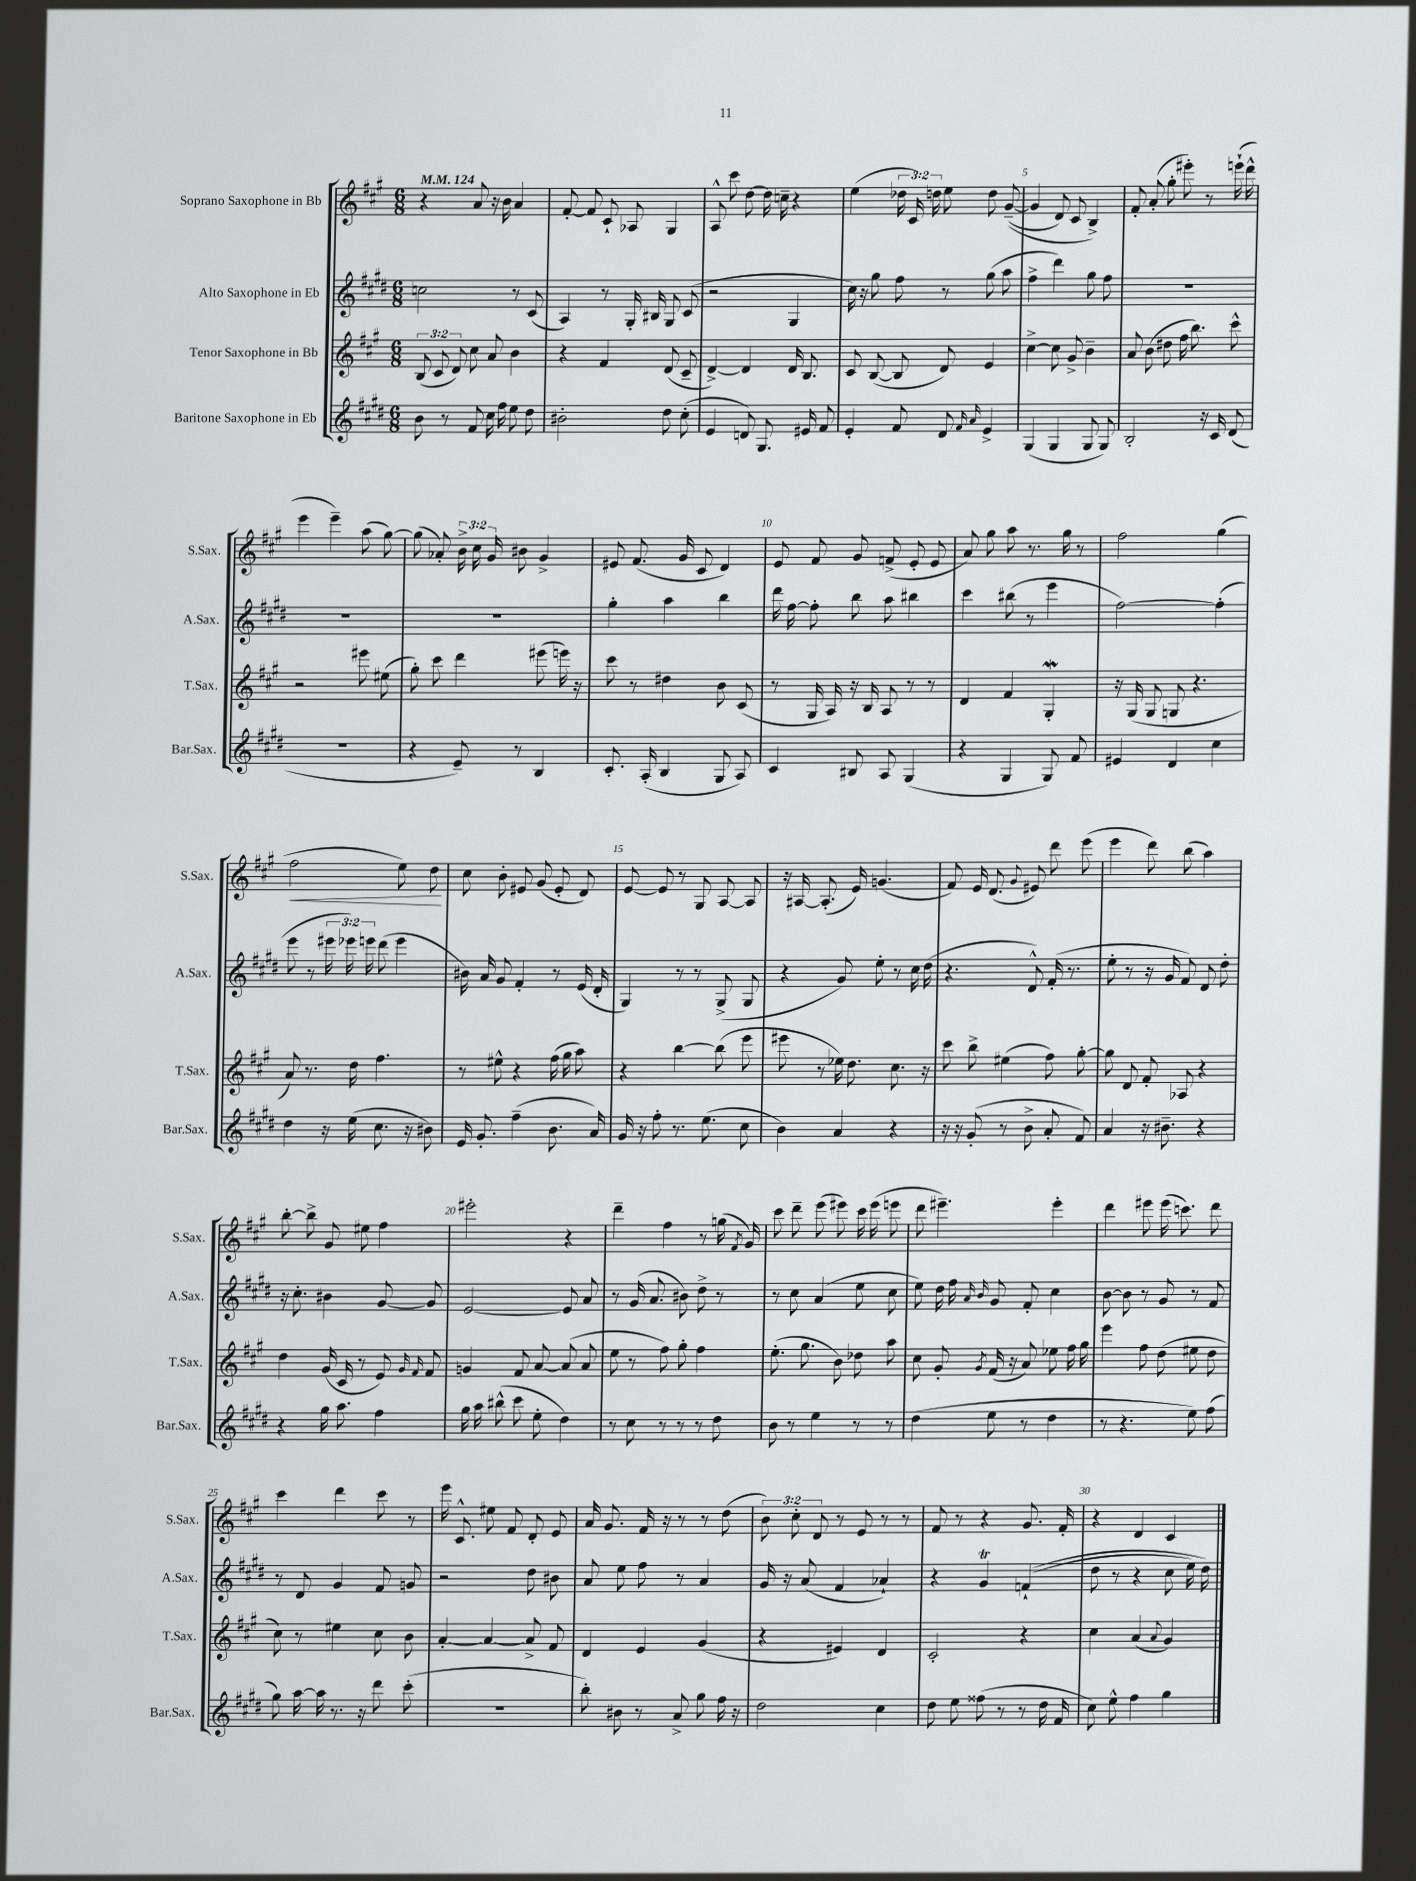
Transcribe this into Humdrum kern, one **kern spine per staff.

**kern	**kern	**kern	**kern
*staff4	*staff3	*staff2	*staff1
*clefG2	*clefG2	*clefG2	*clefG2
*k[f#c#g#d#]	*k[f#c#g#]	*k[f#c#g#d#]	*k[f#c#g#]
*M6/8	*M6/8	*M6/8	*M6/8
*MM124	*MM124	*MM124	*MM124
8b	(12B	2cc	4r
.	12c#	.	.
8r	.	.	.
.	12d)	.	.
8f#	8cc#	.	8a
16cc#	8a	.	16r
16ff#	.	.	16b
8ee	4b	8r	4a
8dd#	.	(8c#	.
=	=	=	=
2b#'	4r	4A)	[8f#'
.	.	.	8f#]
.	4f#	8r	8c#`
.	.	16G#'	8A-
.	.	16B#	.
8dd#	(8d	8G#	4G#
(8cc#'	8c#~	(8c#	.
=	=	=	=
4e	[4d^)	2r	8A^^
.	.	.	8ccc#
8d)	4d]	.	[8dd
8.G#	.	.	16dd]
.	.	.	16cc~
.	16d	4G#	4r
16e#	8.B	.	.
8f#	.	.	.
=	=	=	=
4e'	8c#	16cc#)	(4ee
.	.	16r	.
.	([8B	8gg#	.
8f#	8B]	8ff#	24dd-
.	.	.	24c#)
.	.	.	24dd
8d#	8d)	8r	8ee
16qqf#	.	.	.
16qqa	.	.	.
4e^	4e	(8gg#	8dd
.	.	8aa	&(([8g#~
=	=	=	=
(4G#	[4cc#^	4ff#^	4g#]
4G#	8cc#]	4ddd#)	8d)
.	8g#^	.	8c#
8G#	4b~	8gg#	4B^&)
8G#)	.	8ff#	.
=	=	=	=
2B'	8a	2.r	8f#'
.	(8b	.	(8a'
.	8dd#	.	8gg#'
.	16ff#	.	8eee#')
.	8.bb)	.	.
16r	.	.	8r
16c#	.	.	.
(8d#	8ccc#^^	.	(16eee`
.	.	.	16ddd^^
=	=	=	=
2.r	2r	2.r	4eee
.	.	.	4eee~)
.	8eee#	.	(8aa
.	(8ee#	.	[8gg#)
=	=	=	=
4r	8gg#')	2.r	(8gg#]
.	8ccc#	.	8a-')
8e~)	4ddd	.	24b^
.	.	.	24cc#
.	.	.	24g#
8r	.	.	8b#
4B	(8eee#	.	4g#^
.	16eee)	.	.
.	16r	.	.
=	=	=	=
8.c#'	8ccc#	4gg#'	8e#
.	8r	.	(8.f#
(16A'	.	.	.
4B	4dd#	4aa	.
.	.	.	16g#
.	.	.	8c#
8G#	8b	4bb	4d)
8A)	(8c#	.	.
=	=	=	=
4c#	8r	16ddd#	8e
.	.	[16ff#	.
.	16G#	8ff#']	8f#
.	16A)	.	.
8B#	16r	8bb	8g#
.	16B	.	.
8A	8A	8aa	(8f^
(4G#	8r	4bb#	8e'
.	8r	.	8e
=	=	=	=
4r	4d	4ccc#	8a)
.	.	.	8gg#
4G#	4f#	(8bb#	8aa
.	.	8r	8.r
8G#)	4G#'	4eee	.
.	.	.	16gg#
8f#	.	.	8r
=	=	=	=
4e#	16r	[2ff#)	2ff#
.	(16G#	.	.
.	8G#	.	.
4d#	8G	.	.
.	4.r	.	.
4cc#	.	(4ff#']	(4gg#
=	=	=	=
4dd#	8a)	8eee	2ff#
.	8.r	8r	.
16r	.	24eee#	.
.	.	24eee-)	.
(16ee	16dd	.	.
.	.	24eee	.
8.cc#	4.ff#	(8ddd#	.
.	.	4eee	8ee)
16r	.	.	.
8b#)	.	.	8dd
=	=	=	=
16e	8r	16b#)	8cc#
8.g#'	.	16a	.
.	8ee#^^	8g#	8b'
(4ff#~	4r	4f#'	8e#
.	.	.	(8g#
8.b	(16ff#	8r	8e#'
.	16gg#	.	.
.	8aa)	(16e	8d)
16a)	.	16d#'	.
=	=	=	=
16g#	4r	4G#)	[8e
16r	.	.	.
8ff#'	.	.	8e]
8.r	[4bb	8r	8r
.	.	8r	8G#
(8.ee	.	.	.
.	(8bb]	(8G#^	[8A
8cc#	8eee	8G#	8A]
=	=	=	=
4b)	8eee#	4r	16r
.	.	.	[16A#
.	8r	.	(8.A#']
4a	16ee-)	8g#)	.
.	8.dd	.	16e)
.	.	8ee'	(4.g
4r	8.cc#	8r	.
.	.	16cc#	.
.	16r	(16dd#	.
=	=	=	=
16r	8ccc#	4.r	8f#)
16r	.	.	.
(8g#'	8bb^	.	16e
.	.	.	(8.d
8r	(4ee#	.	.
.	.	.	8qqg#
8b^	.	8d#^^)	8e#)
8a'	8ff#)	(16f#'	8ddd
.	.	8.r	.
8f#)	[8gg#'	.	(8eee
=	=	=	=
4a	8gg#]	8ee'	4eee
.	8d	8r	.
16r	8f#'	16r	8ddd)
8.b#~	.	16g#	.
.	8A-	8f#)	(8bb
4r	4r	8d#	4aa)
.	.	8dd#'	.
=	=	=	=
4r	4dd	16r	[8bb'
.	.	8.cc#'	.
.	.	.	8bb^]
16gg#	(16g#	4b#	8g#
8.aa	16c#	.	.
.	8r	.	8ee#
4ff#	8e)	[8g#	4ff#
.	16qqg#	.	.
.	16qqf#	.	.
.	8f#	8g#]	.
=	=	=	=
16gg#	4g	[2e	2eee#'
16aa	.	.	.
(8bb#^^	.	.	.
8ccc#	8f#	.	.
8ee'	[8a	.	.
4dd#)	(8a]	8e]	4r
.	8a	8a	.
=	=	=	=
8r	8ee	8r	4ddd~
8cc#	8r	(16g#	.
.	.	8.a	.
8r	8ff#)	.	4ff#
8r	8gg#'	8b#)	.
8r	4ff#	8dd#^	8r
8dd#	.	8r	(16gg
.	.	.	8qf#
.	.	.	16g#)
=	=	=	=
8b	(8.ee'	8r	8ccc#
8r	.	8cc#	8ddd~
.	8.gg#	.	.
4ee	.	(4a	(8eee
.	8b)	.	8eee#)
8r	8dd-	8ee	16ccc#
.	.	.	(16eee#
8r	8aa	8cc#	8eee
=	=	=	=
(4dd#	8cc#	8ee)	8ddd
.	8g#'	16dd#	4.eee#~)
.	.	16ff#	.
.	.	16qqa	.
.	8qg#	16qqb	.
8ee	(16f#	8g#	.
.	16r	.	.
8r	8a)	8f#'	.
4dd#	8ee-	4cc#	4eee#'
.	16ff#	.	.
.	16gg#	.	.
=	=	=	=
8r	4eee	[8b	4ddd
4.r	.	8b]	.
.	8ff#	8r	8eee#
.	(8dd	8g#	(16eee#
.	.	.	8.ccc)
8ee)	8ee#	8r	.
(8ff#	8dd	8f#	8ddd
=	=	=	=
8gg#)	8cc#)	8r	4ccc#
[16aa	8r	8d#	.
16aa]	.	.	.
8.r	4ee#	4g#	4ddd
16r	.	.	.
8ddd#	8cc#	8f#	8ccc#
(8ccc#'	8b	8g	8r
=	=	=	=
2.r	[4a'	2r	16eee
.	.	.	8.c#^^
.	4a_	.	8ee#
.	.	.	8f#
.	8a^]	8dd#	8d'
.	8f#	8b#	8e
=	=	=	=
8bb')	4d	8a	16a
.	.	.	8.g#
8b#	.	8ee	.
8r	4e	8ff#	16f#
.	.	.	16r
8a^	.	8r	8r
8gg#	(4g#	4a	8r
16ff#	.	.	(8dd
16r	.	.	.
=	=	=	=
2dd#	4r	16g#	12b)
.	.	16r	.
.	.	.	12cc#'
.	.	(8a	.
.	.	.	12d
.	4e#)	4f#	8r
.	.	.	8e
4cc#	4d	4a-`)	8r
.	.	.	8r
=	=	=	=
8dd#	2c#'	4r	8f#
8ee	.	.	8r
(8ff##	.	4g#	4r
8r	.	.	.
8r	4r	&((4f`	8.g#
16dd#	.	.	.
16f#	.	.	16f#'
=	=	=	=
8cc#)	4cc#	8dd#	4r
8ee^^	.	8r	.
4ff#	(4a	4r	4d
.	8qqa	.	.
4gg#	4g#)	8cc#	4c#
.	.	16ee)	.
.	.	16dd#&)	.
==	==	==	==
*-	*-	*-	*-
